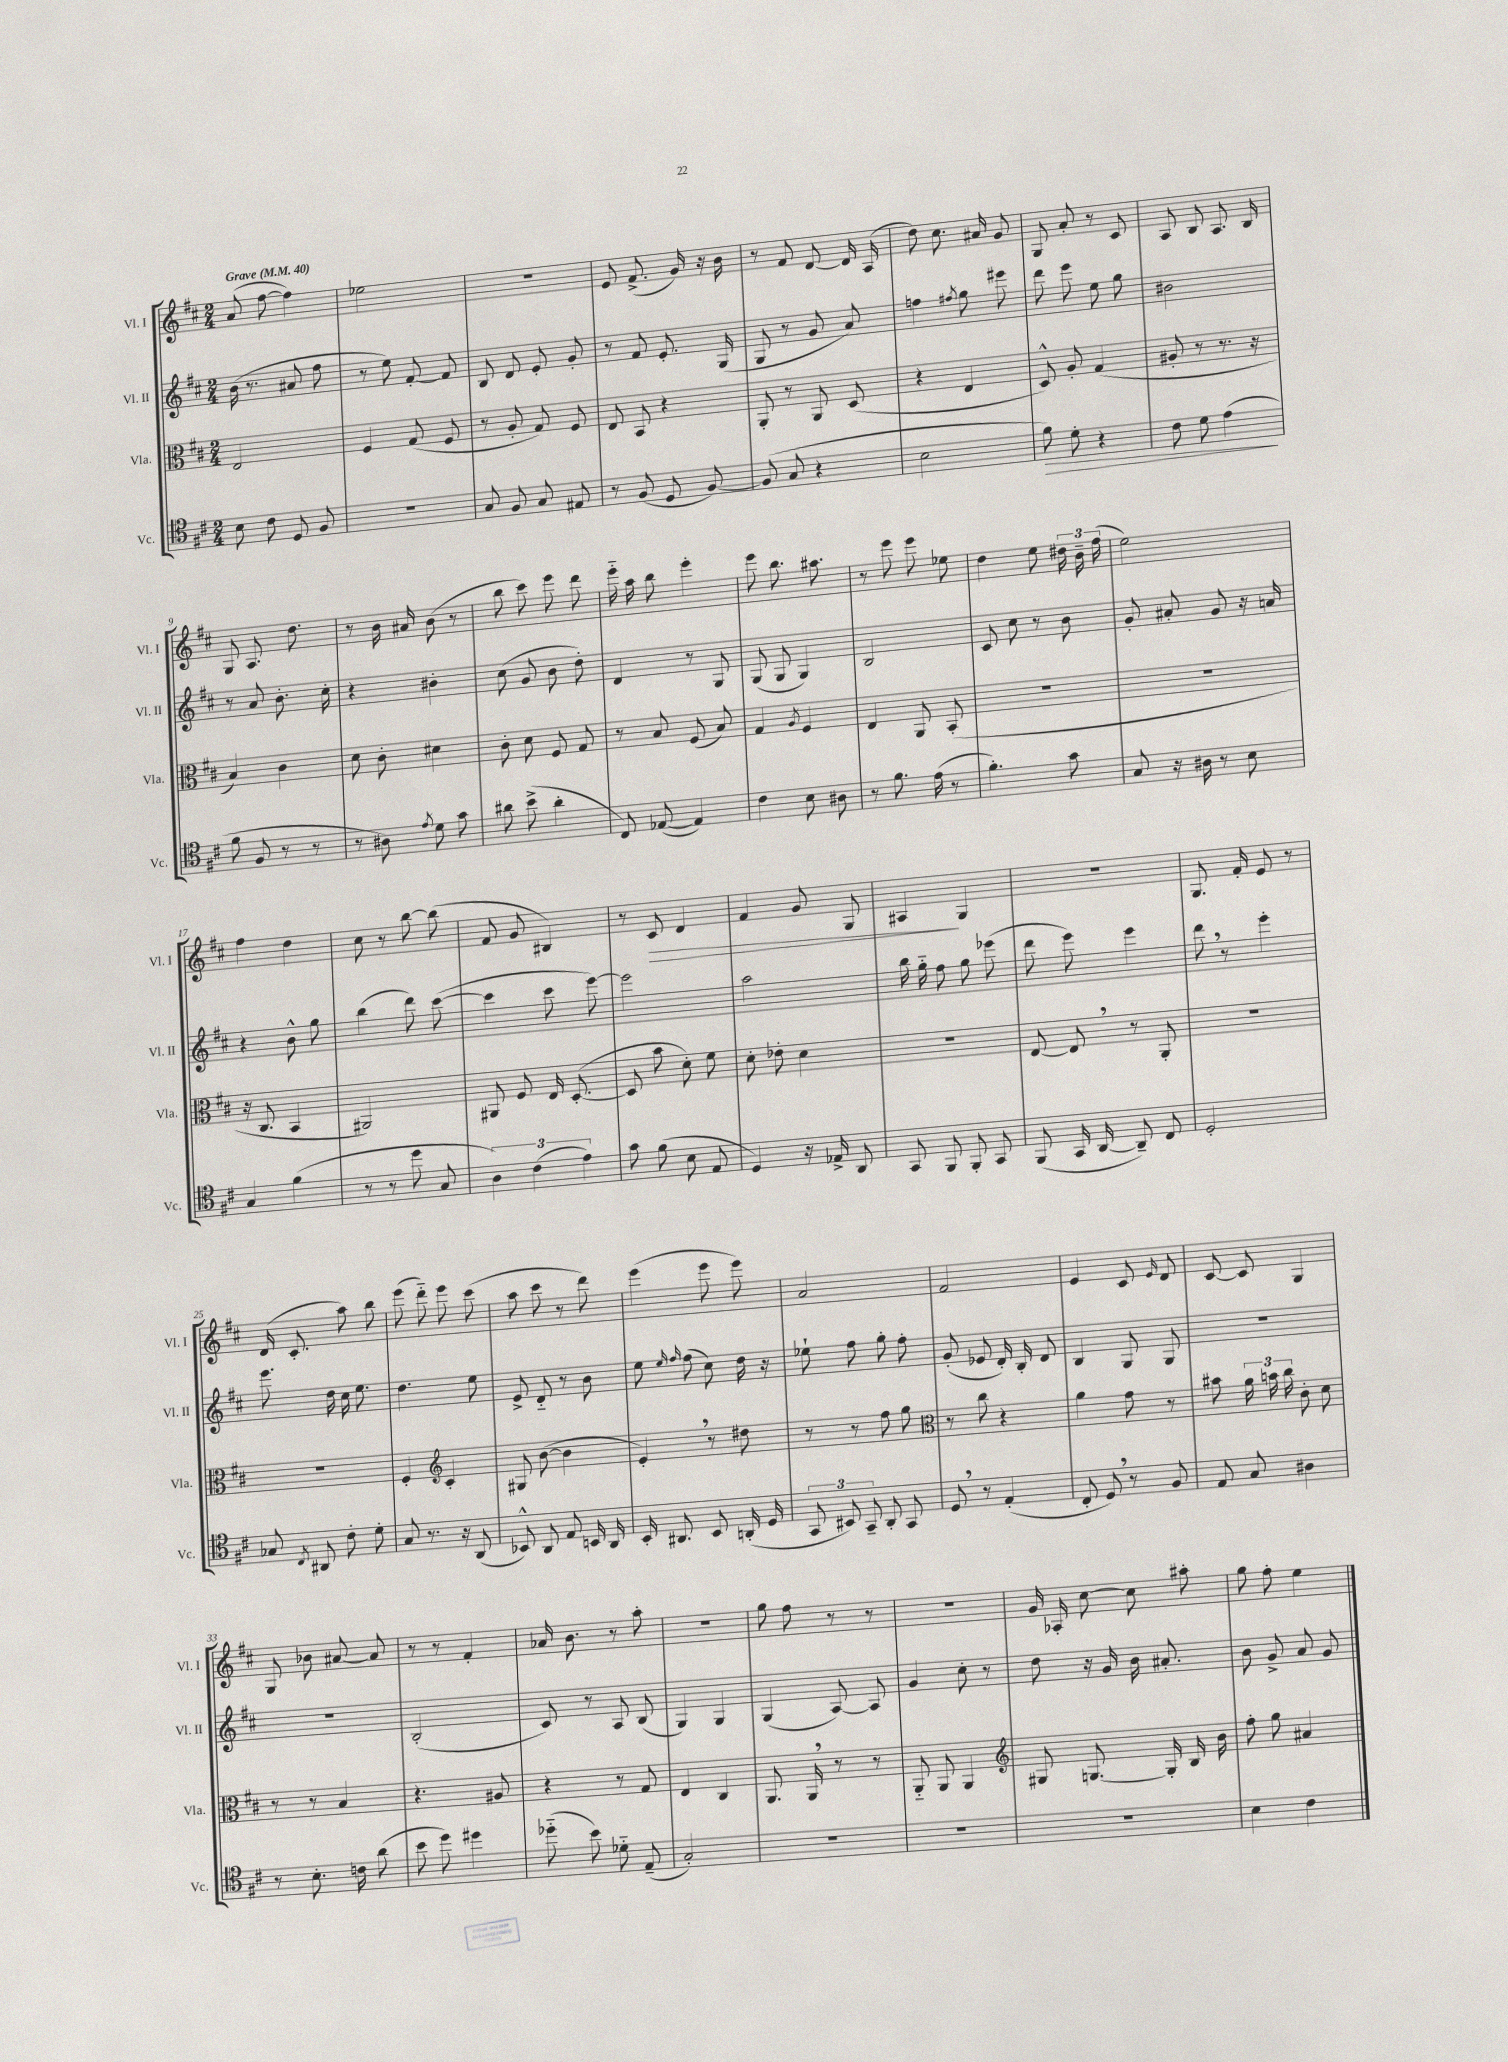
<<
\new StaffGroup <<
\new Staff = "s0" \with { instrumentName = "Vl. I" shortInstrumentName = "Vl. I" } {
    \clef treble \key d \major \numericTimeSignature \time 2/4 \tempo "Grave" 4 = 40
    \autoBeamOff a'8( fis''8~ fis''4) |
    ees''2 |
    r2 |
    e'8 fis'8.->( g'16) r16 b'16 |
    r8 fis'8 d'8~ d'16 a16( |
    d''8) cis''8. ais'16 g'8 |
    g8 a'8-. r8 cis'8 |
    a8 b8 a8. b16 |
    g8 a8. d''8. |
    r8 b'16 ais'16 b'8( r8 |
    b''8 cis'''8) e'''8 d'''8 |
    e'''16-_ a''16 b''8 e'''4-. |
    e'''8 b''8. ais''8. |
    r8 e'''8 e'''8 ees''8 |
    d''4 e''8 \tuplet 3/2 { dis''16 b'16-- fis''16( } |
    e''2) |
    fis''4 d''4 |
    cis''8 r8 b''8~ b''8( |
    fis'8 g'8 bis4) |
    r8 cis'8\> d'4 |
    fis'4 g'8 g8 |
    ais4\! g4 |
    r2 |
    g8. fis'16-. e'8 r8 |
    d'16( cis'8.-. a''8) b''8 |
    e'''8( d'''8-_) e'''8 cis'''8( |
    a''8 cis'''8 r8 d'''8) |
    e'''4( e'''8 e'''8) |
    a'2 |
    fis'2 |
    e'4 cis'8 \grace { e'16 } d'8 |
    cis'8~ cis'8 g4 |
    g8 bes'8 ais'8~ ais'8 |
    r8 r8 fis'4-. |
    aes'16 b'8. r8 a''8-. |
    R2 |
    g''8 fis''8 r8 r8 |
    R2 |
    g'16 aes16-. cis''8~ cis''8 ais''8-. |
    g''8 fis''8-. e''4 \bar "|." |
}
\new Staff = "s1" \with { instrumentName = "Vl. II" shortInstrumentName = "Vl. II" } {
    \clef treble \key d \major \numericTimeSignature \time 2/4
    \autoBeamOff b'16( r8. ais'8 fis''8 |
    r8 e''8) fis'8~-. fis'8 |
    b8 d'8 e'8-. g'8-. |
    r8 fis'8 e'8.-. g16( |
    g8 r8 g'8 a'8) |
    f''4 \acciaccatura { fis''8 } g''8 eis'''8 |
    d'''8 e'''8 e''8 g''8 |
    bis'2 |
    r8 a'8 b'8.-. cis''16-. |
    r4 bis'4-. |
    cis''8( g'8 b'8 d''8-.) |
    d'4 r8 g8 |
    g8( g8 g4) |
    b2 |
    cis'8 cis''8 r8 b'8 |
    g'8-. ais'8-. g'8 r16 a'16 |
    r4 b'8-^ g''8 |
    b''4( d'''8) cis'''8~( |
    cis'''4 cis'''8 e'''8~) |
    e'''2 |
    a''2 |
    b''16 g''16-_ fis''8 g''8 ees'''8( |
    d'''8 e'''8) e'''4 |
    d'''8 \breathe r8 e'''4-. |
    e'''8. d''16 cis''16 e''8. |
    d''4. e''8 |
    e'8-> d'8-_ r8 b'8 |
    e''8 \grace { e''16 fis''16 } fis''8( cis''8) d''16 r16 |
    ees''8-! fis''8 g''8-. fis''8-. |
    g'8-.( ees'8 d'16-.) b16-. d'8 |
    b4 g8 g8 |
    r2 |
    R2 |
    b2-.( |
    cis'8) r8 a8 b8( |
    g4) g4 |
    g4( a8~) a8 |
    g'4 cis''8-. r8 |
    d''8 r16 g'16 b'16 ais'8.-. |
    b'8 g'8-> a'8 g'8 \bar "|." |
}
\new Staff = "s2" \with { instrumentName = "Vla." shortInstrumentName = "Vla." } {
    \clef alto \key d \major \numericTimeSignature \time 2/4
    \autoBeamOff e2 |
    fis4 g8( fis8 |
    r8 a8-. g8) fis8 |
    e8 b,8 r4 |
    a,8-. r8 a,8 d8( |
    r4 e4 |
    d8-^) a8-. g4( |
    ais8-. r8 r8. r16 |
    b4) cis'4 |
    d'8 cis'8-. dis'4 |
    cis'8-. d'8 fis8 g8 |
    r8 b8 fis8( b8) |
    g4 \acciaccatura { a8 } fis4 |
    e4 a,8 b,8-.( |
    R2 |
    r2 |
    r16 cis8. b,4 |
    ais,2) |
    ais,8 fis8 e16 d8.~-.( |
    d8 b'8 d'8-.) fis'8 |
    d'8-. ees'8-. d'4 |
    R2 |
    e8~ e8 \breathe r8 a,8-. |
    R2 |
    R2 |
    fis4-. \clef treble cis'4-. |
    gis8 b'8~( b'4 |
    e'4-.) \breathe r8 dis''8 |
    r8 r8 fis''8 g''8 |
    \clef alto r8 cis''8 r4 |
    a'4 g'8 r8 |
    bis'8 \tuplet 3/2 { a'16 b'16 cis''16 } cis'8-. d'8 |
    r8 r8 b4 |
    r4. ais8 |
    r4 r8 g8 |
    e4 cis4 |
    a,8. a,16 \breathe r8 r8 |
    a,8-_ a,8 a,4 |
    \clef treble gis8 g8.~ g16-. b16 b'16 |
    fis''8-. g''8 ais'4 \bar "|." |
}
\new Staff = "s3" \with { instrumentName = "Vc." shortInstrumentName = "Vc." } {
    \clef tenor \key d \major \numericTimeSignature \time 2/4
    \autoBeamOff b8 cis'8 d8 fis8 |
    R2 |
    g8 fis8 g8 eis8 |
    r8 fis8( d8 fis8~) |
    fis8( g8 r4 |
    b2 |
    fis'8\>) d'8-. r4 |
    cis'8 d'8 e'4\!( |
    fis'8 fis8 r8 r8 |
    r8 ais8) \acciaccatura { e'8 } d'8 g'8 |
    ais'8 b'8->( ais'4-. |
    cis8) ees8~( ees4) |
    cis'4 b8 ais8 |
    r8 fis'8. e'16( r8 |
    fis'4.-.) g'8 |
    g8 r16 ais16 r8 b8 |
    g4 fis'4( |
    r8 r8 d''8 g8 |
    \tuplet 3/2 { a4) cis'4( e'4) } |
    g'8 fis'8( b8 e8 |
    d4) r16 ees16-> a,8 |
    g,8 fis,8 fis,8-. g,8 |
    fis,8( g,16 a,16~ a,8--) cis8 |
    d2-. |
    ges8 \acciaccatura { cis8 } ais,8 cis'8-. d'8-. |
    g8 r8. r16 a,8( |
    bes,8-^) a,8 e8 b,16 a,16 |
    b,16-. ais,8. b,8 a,16-.( d16 |
    \tuplet 3/2 { g,8 bis,8) g,8-- } a,8-. g,8 |
    d8 \breathe r8 e4-.( |
    cis8-. d8) \breathe r8 fis8 |
    e8 g8 ais4 |
    r8 b8.-. c'16 a'8( |
    b'8 d''8) dis''4 |
    des''8-_( b'8) des'8-_ e8--( |
    g2-.) |
    R2 |
    R2 |
    R2 |
    b4 cis'4 \bar "|." |
}
>>
>>
